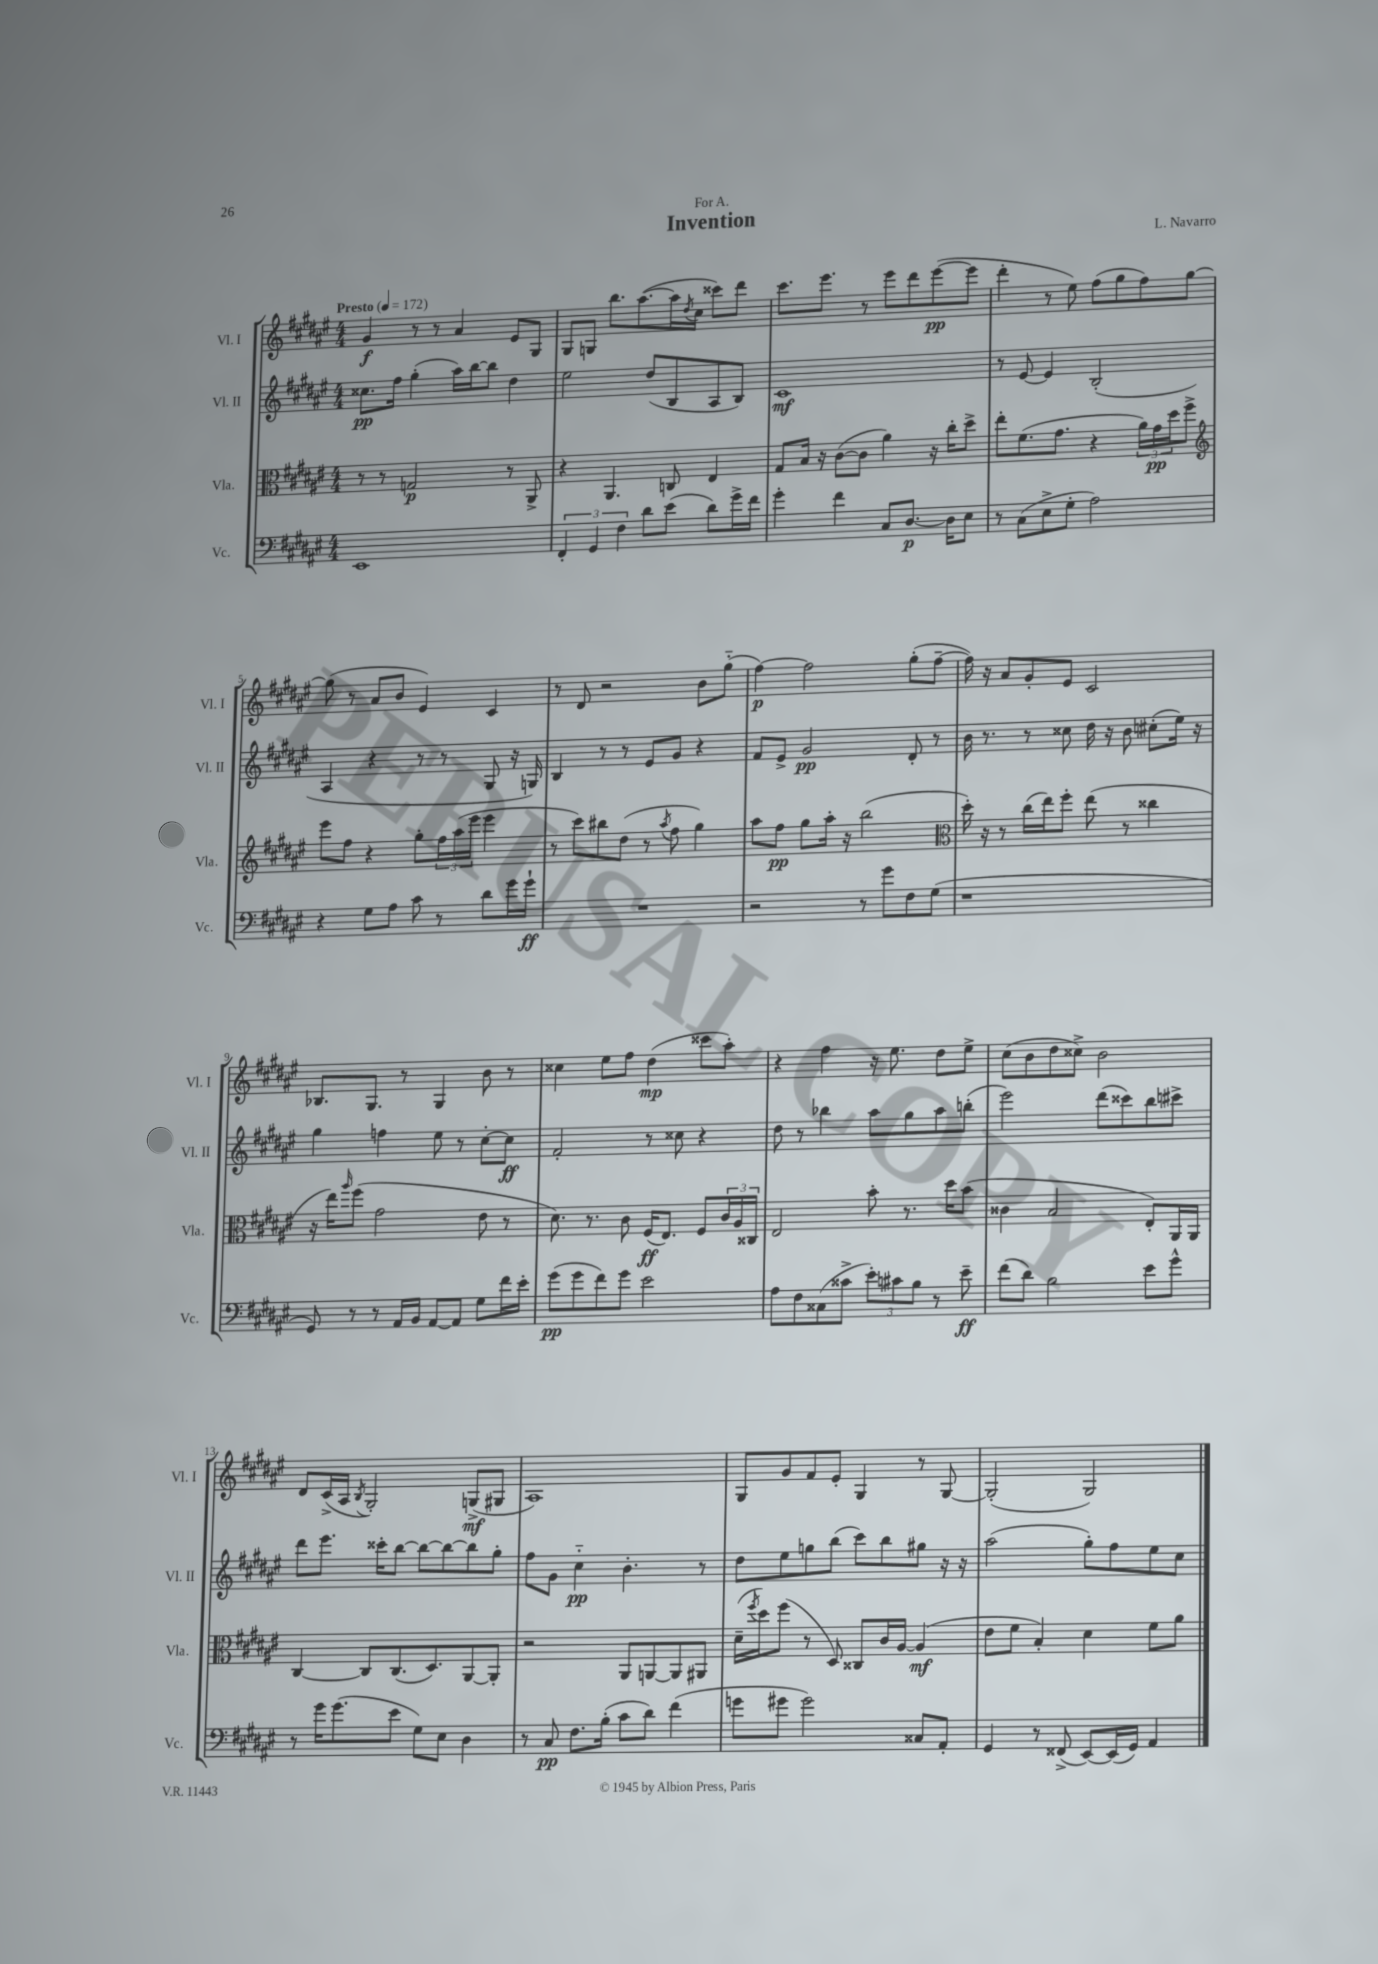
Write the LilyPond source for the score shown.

\header { title = "Invention" composer = "L. Navarro" dedication = "For A." }
<<
\new StaffGroup <<
\new Staff = "s0" \with { instrumentName = "Vl. I" shortInstrumentName = "Vl. I" } {
    \clef treble \key fis \major \numericTimeSignature \time 4/4 \tempo "Presto" 4 = 172
    gis'4\f r8 r8 ais'4 eis'8 gis8 |
    gis8 g8 b''8. ais''8.~( ais''16 \acciaccatura { dis''8 } cis''16 cisis'''8) dis'''8 |
    cis'''8. eis'''8. r8 eis'''8 dis'''8 eis'''8~\pp( eis'''8 |
    dis'''4-. r8 eis''8) fis''8( gis''8 fis''8) gis''8~ |
    gis''8( r8 ais'8 b'8 eis'4) cis'4 |
    r8 dis'8 r2 b'8 gis''8-_( |
    fis''4~\p) fis''2 gis''8-.( fis''8~-- |
    fis''16) r16 ais'8 gis'8-. eis'8 cis'2 |
    bes8. gis8. r8 gis4 b'8 r8 |
    cisis''4 eis''8 fis''8 dis''4\mp( cisis'''8 ais''8-.) |
    r4 fis''4 r16 eis''8. dis''8 eis''8-> |
    cis''8( b'8 dis''8 cisis''8->) b'2 |
    dis'8 cis'16->( ais16 \acciaccatura { b8 } gis2-.) g8->\mf( gis8 |
    ais1) |
    gis8 gis'8 fis'8 eis'8-. gis4 r8 gis8~ |
    gis2-.( gis2) \bar "|." |
}
\new Staff = "s1" \with { instrumentName = "Vl. II" shortInstrumentName = "Vl. II" } {
    \clef treble \key fis \major \numericTimeSignature \time 4/4
    cisis''8.\pp fis''16 gis''4-.( ais''16) b''16~ b''8 dis''4 |
    eis''2 dis''8( b8 ais8 b8) |
    cis'1\mf |
    r8 eis'8~ eis'4 b2-.( |
    ais4 r4 r8 r8 gis8 r16 g16) |
    b4 r8 r8 eis'8 gis'8 r4 |
    fis'8 eis'8-> gis'2\pp dis'8-. r8 |
    b'16 r8. r8 cisis''8 dis''16 r16 b'8 cis''8-.( eis''16) r16 |
    gis''4 f''4 eis''8 r8 cis''8~-. cis''8\ff |
    fis'2-. r8 cisis''8 r4 |
    dis''8 r8 bes''4 ais''8 gis''8 ais''8 b''8-.( |
    eis'''2) dis'''8( cisis'''8) b''8 cis'''8-> |
    dis'''8 eis'''8. cisis'''16-. b''8~ b''8~ b''8~ b''8 gis''8-. |
    fis''8 gis'8 cis''4-_\pp b'4.-. r8 |
    dis''8 eis''8 g''8 b''8( cis'''8) b''8 gis''8 r16 r16 |
    ais''2( gis''8-.) fis''8 eis''8 cis''8 \bar "|." |
}
\new Staff = "s2" \with { instrumentName = "Vla." shortInstrumentName = "Vla." } {
    \clef alto \key fis \major \numericTimeSignature \time 4/4
    r8 r8 g2\p r8 ais,8-> |
    r4 ais,4. c8 eis4 |
    gis8 b16 r16 cis'8~( cis'8 ais'4) r16 cis''16-. dis''8-> |
    eis''8-. fis'8.( gis'8. r4 \tuplet 3/2 { ais'16) gis'16\pp dis''16 } fis''8-> |
    \clef treble eis'''8 fis''8 r4 gis''8-. \tuplet 3/2 { fis''16 ais''16( eis'''16 } eis'''4 |
    r8 cis'''8) bis''8 dis''8( r8 \acciaccatura { ais''8 } fis''8 gis''4) |
    ais''8 fis''8\pp gis''8 ais''16-. r16 b''2( |
    \clef alto dis''16-.) r16 r8 cis''16( eis''16) fis''8-. eis''8( r8 cisis''4 |
    r16 eis''16) \grace { ais''16 } fis''8( gis'2 eis'8 r8 |
    dis'8.) r8. cis'8 fis16\ff( eis8.) fis8 \tuplet 3/2 { cis'16 ais16 cisis16 } |
    eis2 b'8-. r8. dis''16 b'8( |
    cisis'4 b2 eis8-.) ais,16 ais,16 |
    cis4~ cis8 cis8.( dis8.) ais,8~ ais,8-. |
    r2 ais,8 a,8~ a,8 ais,8 |
    dis'16--( \acciaccatura { fis''8 } dis''16) fis''8( r8 dis8) cisis8 cis'16 ais16~ ais4\mf( |
    eis'8 fis'8 b4-.) dis'4 fis'8 ais'8 \bar "|." |
}
\new Staff = "s3" \with { instrumentName = "Vc." shortInstrumentName = "Vc." } {
    \clef bass \key fis \major \numericTimeSignature \time 4/4
    eis,1 |
    \tuplet 3/2 { fis,4-. gis,4 fis4 } dis'8 eis'8( dis'8) gis'16-> fis'16 |
    gis'4-. fis'4 cis8 dis8.~\p dis16 eis8 |
    r8 cis8( eis8-> gis8-. ais2) |
    r4 gis8 ais8 cis'8 r8 dis'8 gis'16 gis'16-!\ff |
    R1 |
    r2 r8 gis'8 fis8 gis8( |
    r1 |
    gis,8) r8 r8 ais,16 b,16 ais,8~ ais,8 gis8 fis'16 eis'16-. |
    gis'8\pp( gis'8 fis'8) gis'8 eis'2 |
    ais8 fis8 cisis8( cisis'8-> \tuplet 3/2 { eis'8-.) cis'8 b8 } r8 eis'8--\ff |
    fis'8( dis'8) b2 eis'8 gis'8-^ |
    r8 gis'16 gis'8.( eis'8 gis8) eis8 dis4 |
    r8 cis8\pp fis8. b16-.( cis'8 dis'8) fis'4( |
    g'8 gis'8 gis'2) cisis8 ais,8-. |
    gis,4 r8 fisis,8->( eis,8~) eis,16( gis,16) ais,4 \bar "|." |
}
>>
>>
